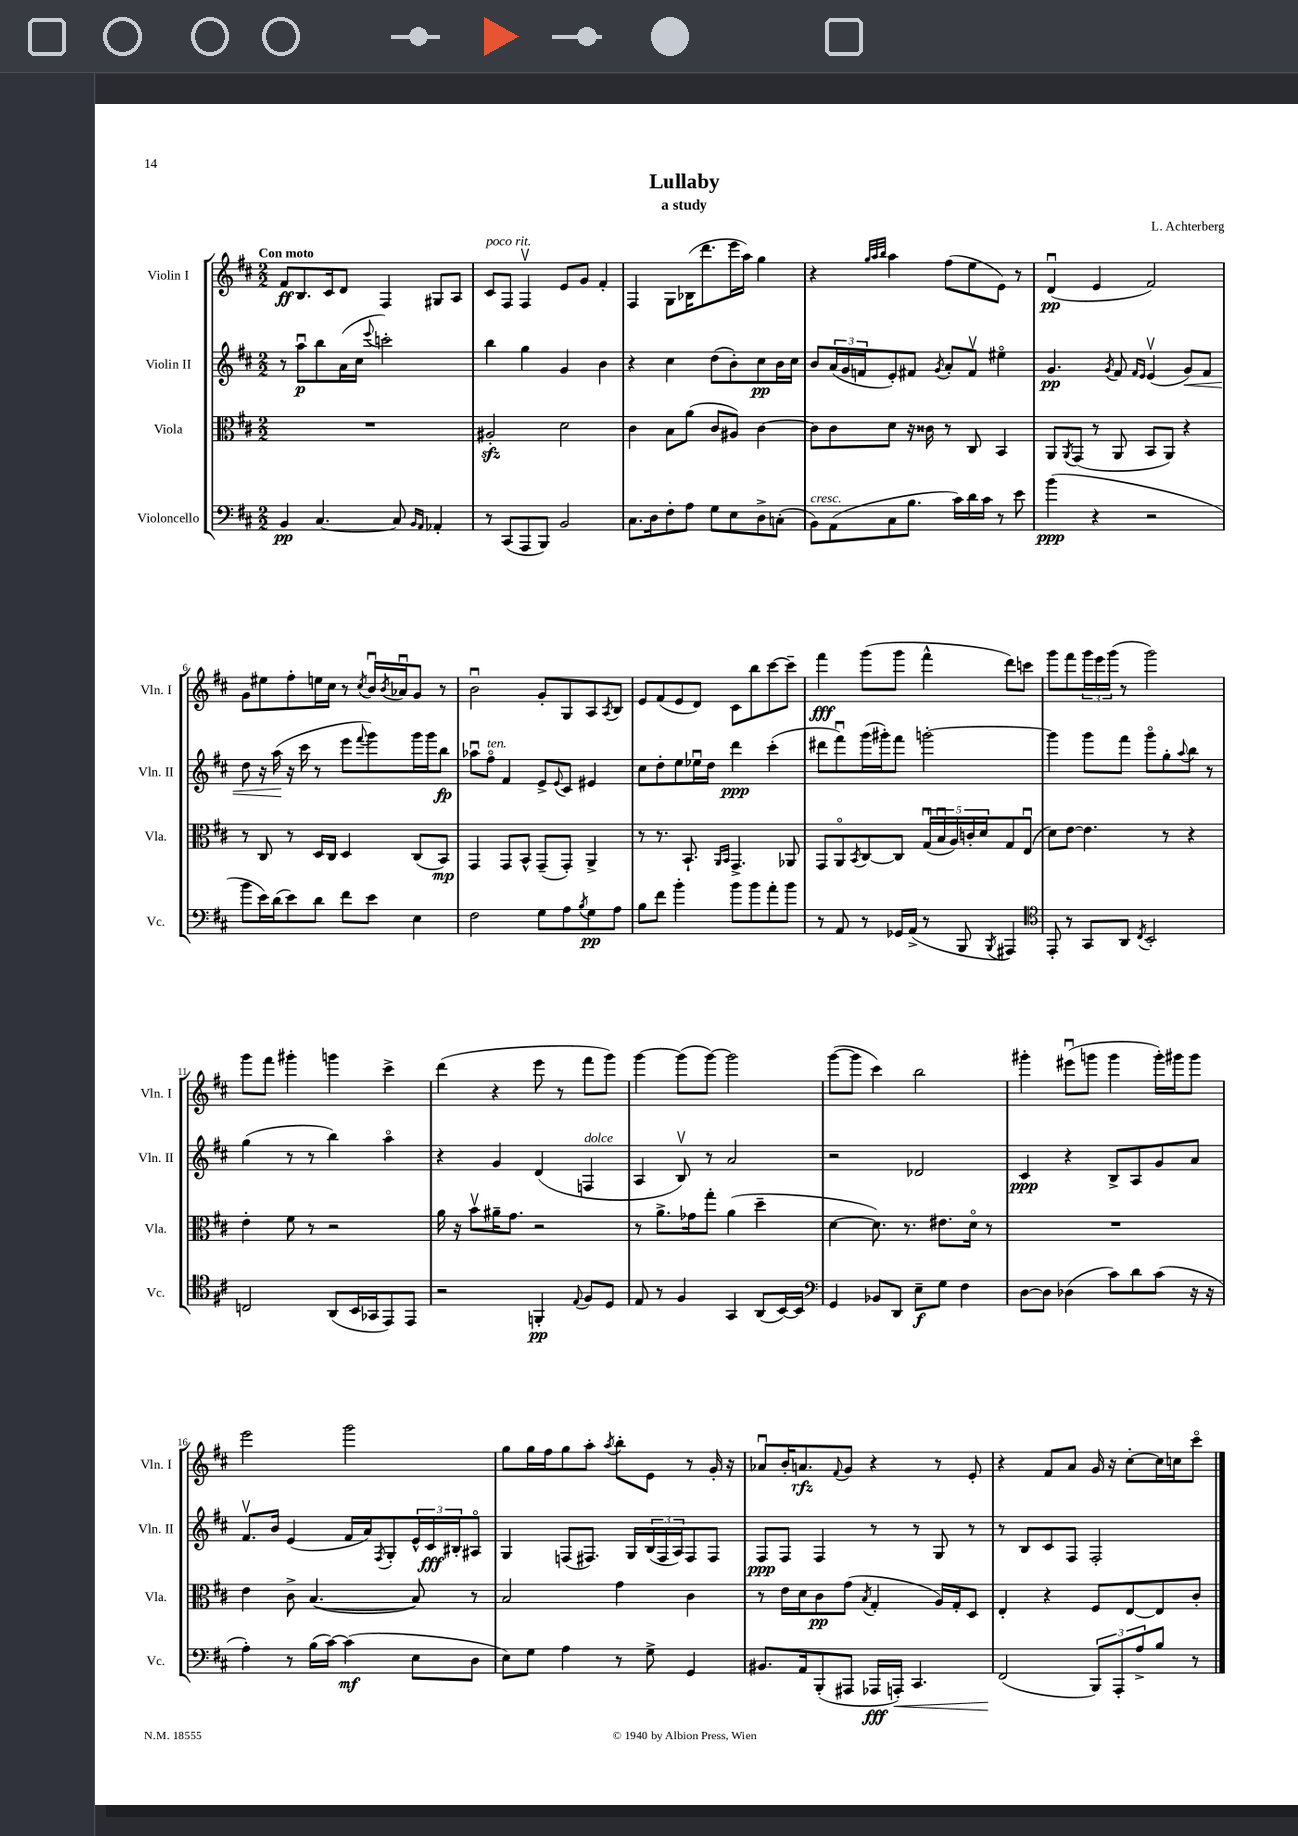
\header { title = "Lullaby" composer = "L. Achterberg" subtitle = "a study" }
<<
\new StaffGroup <<
\new Staff = "s0" \with { instrumentName = "Violin I" shortInstrumentName = "Vln. I" } {
    \clef treble \key d \major \numericTimeSignature \time 2/2 \tempo "Con moto"
    fis'8\ff b8. cis'16 d'8 fis4 gis8 a8 |
    cis'8^\markup { \italic "poco rit." } fis8 fis4\upbow e'8 g'8 fis'4-. |
    fis4 g8 bes16( d'''8. e'''16 a''16) g''4 |
    r4 \grace { g''32 a''32 b''32 } a''4 fis''8( e''8 e'8) r8 |
    d'4\downbow\pp( e'4 fis'2) |
    g'8 eis''8 fis''8-. e''16 cis''16 r8 \acciaccatura { cis''8 } b'16\downbow \acciaccatura { b'8 } aes'16\downbow g'8 r8 |
    b'2\downbow g'8-. g8 a8 \acciaccatura { a8 } b8 |
    e'8 fis'8( e'8 d'8) cis'8 b''8 cis'''8~ cis'''8-- |
    fis'''4\fff g'''8( g'''8 fis'''4-^ d'''8) c'''8 |
    g'''8 fis'''8 \tuplet 3/2 { g'''16 e'''16 g'''16( } r8 g'''2) |
    g'''8 fis'''8 gis'''4-. g'''4 cis'''4-> |
    d'''4( r4 e'''8 r8 fis'''8 g'''8) |
    g'''4~ g'''8( g'''8~) g'''2 |
    g'''8~( g'''8 cis'''4) b''2 |
    gis'''4-. eis'''8\downbow( g'''8 g'''4 g'''16-.) gis'''16 gis'''8 |
    e'''2 g'''2 |
    g''8 g''16 fis''16 g''8 a''8-. \acciaccatura { a''8 } b''8-. e'8 r8 g'16-. r16 |
    aes'8\downbow b'16-. a'8.\rfz \appoggiatura { fis'8 } g'8 r4 r8 e'8-. |
    r4 fis'8 a'8 g'16 r16 cis''8~-. cis''16 c''16 cis'''8\flageolet \bar "|." |
}
\new Staff = "s1" \with { instrumentName = "Violin II" shortInstrumentName = "Vln. II" } {
    \clef treble \key d \major \numericTimeSignature \time 2/2
    r8 a''8\downbow\p b''8 a'16( cis''16 \appoggiatura { e'''8 } c'''2-.) |
    b''4 g''4 g'4 b'4 |
    r4 cis''4 d''8( b'8-.) cis''8\pp b'16 cis''16 |
    b'8 \tuplet 3/2 { a'16( g'16 f'16 } e'8-.) fis'8 \acciaccatura { g'8 } a'8-. fis'8\upbow eis''4\flageolet |
    g'4.\pp \acciaccatura { g'8 } fis'8 \grace { fis'16 e'16 } e'4\upbow( g'8\<) fis'8 |
    d''8 r16 a''16\!( r16 cis'''16 r8 e'''8 \appoggiatura { fis'''8 } g'''8) g'''16 g'''16 b''8\fp |
    aes''8\downbow fis''8\flageolet^\markup { \italic "ten." } fis'4 e'8-> \appoggiatura { e'8 } cis'8 eis'4 |
    cis''8 d''8-. e''8 ees''16\downbow d''16 d'''4\ppp cis'''4-.( |
    dis'''8 fis'''8\downbow) g'''16( gis'''16-.) fis'''8 g'''2~-. |
    g'''4 g'''8 fis'''8 g'''8\flageolet g''8-. \appoggiatura { a''8 } b''8 r8 |
    g''4( r8 r8 b''4) a''4\flageolet |
    r4 g'4 d'4( f4^\markup { \italic "dolce" } |
    a4 b8\upbow) r8 a'2 |
    r2 des'2 |
    cis'4\ppp r4 b8-> a8 g'8 a'8 |
    fis'8.\upbow b'16 e'4( fis'16 a'16) \acciaccatura { fis8 } g8-. \tuplet 3/2 { e'16-^ cis'16\fff bis16-. } ais8\flageolet |
    g4 f8( fis8.) g16 \tuplet 3/2 { b16( fis16 a16) } fis8 fis8 |
    fis8\ppp fis8 fis4 r8 r8 g8 r8 |
    r8 b8 cis'8 fis8 fis2-. \bar "|." |
}
\new Staff = "s2" \with { instrumentName = "Viola" shortInstrumentName = "Vla." } {
    \clef alto \key d \major \numericTimeSignature \time 2/2
    R1 |
    ais2-.\sfz d'2 |
    cis'4 b8 a'8( cis'8 ais8) cis'4~ |
    cis'8 cis'8 d'8 r16 cisis'16 r8 cis8 b,4 |
    a,8 \acciaccatura { a,8 } g,8( r8 a,8 b,8 a,8) r4 |
    r8 cis8 r8 d16 cis16 d4 cis8( b,8\mp) |
    g,4 g,8 b,8-^ g,8--( g,8-.) a,4-> |
    r8 r8. b,8.-! \grace { a,16 b,16 } g,4.-> aes,8 |
    g,8 a,8\flageolet \acciaccatura { b,8 } cis8~ cis8 \tuplet 5/4 { g16\downbow( b16\downbow a16) c'16-. d'16 } g8 e8\downbow( |
    d'8) e'8~ e'4. r8 r4 |
    e'4-. fis'8 r8 r2 |
    a'16 r16 b'8\upbow ais'16-- g'8. r2 |
    r8 a'8.-> ges'16 g''8-. a'4( d''4-- |
    d'4~ d'8.) r8. eis'8. d'16\flageolet r8 |
    R1 |
    e'4 cis'8-> b4.~( b8) r8 |
    b2 g'4 cis'4 |
    r8 e'16 d'16 cis'8\pp g'8( \acciaccatura { b8 } g4-. a16) g16-. d8 |
    e4-. r4 fis8 e8~ e8 cis'8-. \bar "|." |
}
\new Staff = "s3" \with { instrumentName = "Violoncello" shortInstrumentName = "Vc." } {
    \clef bass \key d \major \numericTimeSignature \time 2/2
    b,4\pp cis4.~ cis8 \grace { b,16 a,16 } aes,4-. |
    r8 cis,8( a,,8 b,,8) b,2 |
    cis8. d16 fis8-. a8 g8 e8 d8-> c8-.( |
    b,8^\markup { \italic "cresc." }) a,8( cis8 b8. cis'16) d'16 cis'16 r8 e'8 |
    b'4\ppp( r4 r2 |
    b'8 e'16) d'16( e'8) d'8 fis'8 e'8 e4 |
    fis2 g8 a8 \acciaccatura { b8 } g8\pp a8 |
    b8 fis'8 b'4-. b'8 b'8 a'8-. b'8 |
    r8 a,8 r8 ges,16 a,16->( r8 b,,8 \acciaccatura { b,,8 } ais,,4) |
    \clef tenor e,8-. r8 g,8 a,8 \acciaccatura { cis8 } b,2-. |
    c2 a,8( b,16 ges,16 e,8) e,8 |
    r2 f,4-.\pp \appoggiatura { e8 } fis8 d8 |
    e8 r8 fis4 g,4 a,8( b,16~) b,16 |
    \clef bass g,4 bes,8 d,8 e8--\f g8 fis4 |
    d8~ d8 des4( cis'8) d'8 cis'8( r16 r16 |
    a4-.) r8 b16( cis'16~) cis'4\mf( e8 d8 |
    e8) g8 a4 r8 g8-> g,4 |
    bis,8. a,16 b,,8-.( ais,,8 aes,,16\fff a,,16-.\<) cis,4. |
    fis,2\!( \tuplet 3/2 { b,,8) a,,8-. a8-> } b8 r8 \bar "|." |
}
>>
>>
